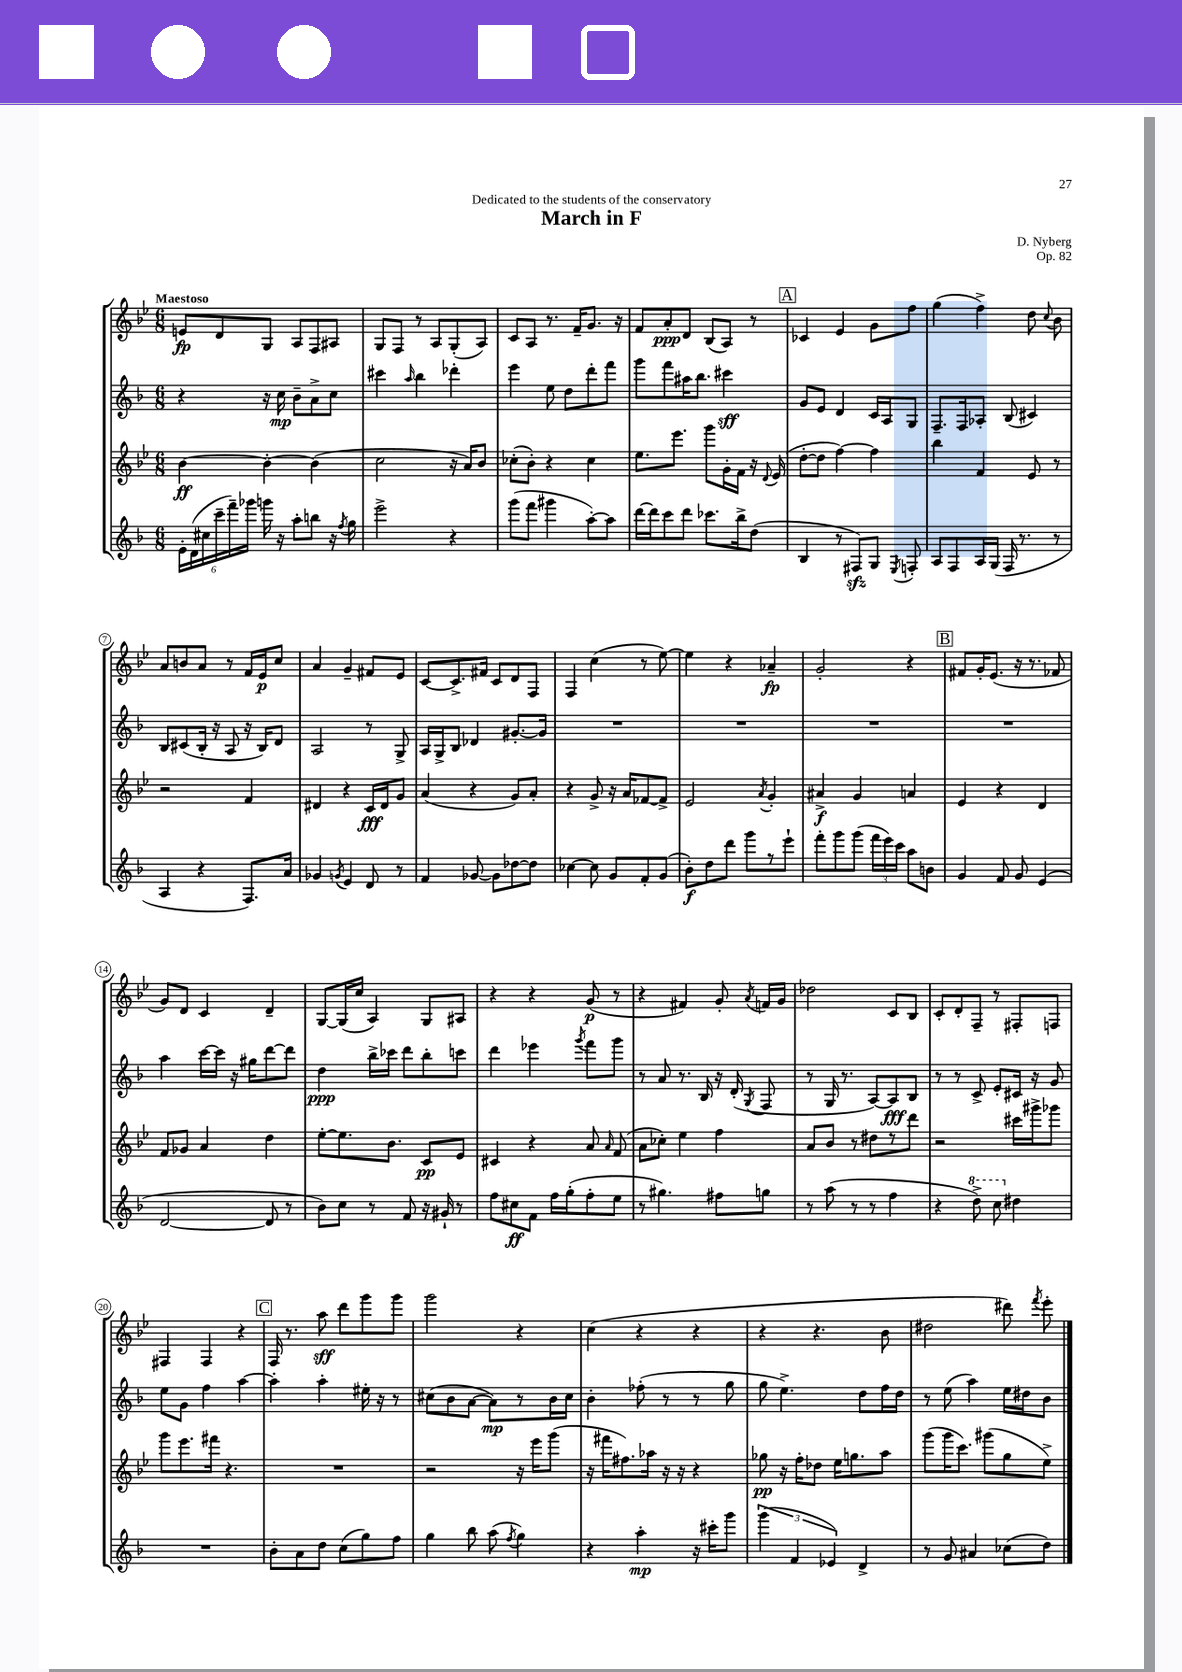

**kern	**kern	**kern	**kern
*staff4	*staff3	*staff2	*staff1
*clefG2	*clefG2	*clefG2	*clefG2
*k[b-]	*k[b-e-]	*k[b-]	*k[b-e-]
*M6/8	*M6/8	*M6/8	*M6/8
24e'	[4b-	4r	8e
(24d	.	.	.
24cc#	.	.	.
24ccc~	.	.	8d
24fff~)	.	.	.
24ggg-	.	.	.
16ggg	4b-'_	16r	8G
16r	.	16cc	.
8aa'	.	8b-~	8A
8bb	(4b-]	8a^	8F
16r	.	8cc	8A#
8qff	.	.	.
16gg	.	.	.
=	=	=	=
2eee^	2cc	4ccc#	8G
.	.	.	8F
.	.	16qqaa	.
.	.	4bb-	8r
.	.	.	8A
4r	16r	4ddd-'	(8G'
.	16a)	.	.
.	8b-	.	8A)
=	=	=	=
(8ggg	(8cc-'	4eee	8c
8fff	8b-')	.	8A
4ggg#	4r	8ee	8.r
.	.	8dd	.
.	.	.	16f~
[8aa')	4cc-	8ddd'	8.g
8aa]	.	8fff	.
.	.	.	16r
=	=	=	=
[16ddd	8.ee-	8ggg	8f
16ddd]	.	.	.
8ccc	.	8fff	8a'
.	8.eee-	.	.
8ddd	.	16aa#	8d
.	.	8.bb-	.
8.ccc-	8ggg	.	(8B-
.	16g'	4ccc#	8A)
16bb-^	16f	.	.
(8dd	16r	.	8r
.	8qqd	.	.
.	(16e-	.	.
=	=	=	=
4B-	[8dd'	8g	4c-
.	8dd]	8e	.
8r	[4ff)	4d	4e-
8F#)	.	.	.
8G	4ff]	16c	8g
.	.	16A	.
8qE	.	.	.
8F'	.	8G	8ff
=	=	=	=
8A	4bb-	8.F~	(4gg
8F	.	.	.
.	.	16F	.
16A	4f	8A-'	4ff^)
(16G	.	.	.
16F	.	(8B-	.
8.r	.	.	.
.	8e-	4c#)	8dd
.	.	.	8qqcc
8r	8r	.	8b-
=	=	=	=
4A	2r	8B-	8a
.	.	(8c#	8b
4r	.	16B-'	8a
.	.	16r	.
.	.	8A	8r
8.F)	4f	16r	16f
.	.	16B-)	16e-
.	.	8d	8cc
16a	.	.	.
=	=	=	=
4g-	4d#	2A	4a
8qg	.	.	.
4e	4r	.	4g~
8d	16c	8r	8f#
.	16d#	.	.
8r	8g	8G^	8e-
=	=	=	=
4f	(4a	16A	[8c
.	.	16G^	.
.	.	8B-	8.c^]
[8g-	4r	4d-	.
.	.	.	16f#
8g-]	.	.	8c
[8dd-	8g)	[8.g#'	8d
8dd-]	8a'	.	8F
.	.	16g#]	.
=	=	=	=
[4cc-	4r	2.r	4F
8cc-]	8g^	.	(4cc
8g	16r	.	.
.	16a	.	.
8f'	[8f-	.	8r
(8g	8f-^]	.	[8ee-)
=	=	=	=
8b-')	2e-	2.r	4ee-]
8dd	.	.	.
8ddd	.	.	4r
8ggg	.	.	.
.	8qa	.	.
8r	4g'	.	4a-~
8eee`	.	.	.
=	=	=	=
8fff'	4a#^	2.r	2g'
8ggg	.	.	.
(8ggg	4g	.	.
24fff	.	.	.
24eee)	.	.	.
24ccc	.	.	.
8aa	4a	.	4r
8b	.	.	.
=	=	=	=
4g	4e-	2.r	8f#
.	.	.	16g'
.	.	.	(8.e-
8f	4r	.	.
8g	.	.	16r
.	.	.	8.r
(4e	4d	.	.
.	.	.	8f-
=	=	=	=
[2d	8f	4aa	8g)
.	8g-	.	8d
.	4a	[16ccc	4c
.	.	16ccc]	.
.	.	16r	.
.	.	16gg#	.
8d]	4dd	[8ddd	4d~
8r	.	8ddd]	.
=	=	=	=
8b-)	[8ee-'	4dd	[8G
8cc	8.ee-]	.	(16G]
.	.	.	16cc
8r	.	16bb-^	4A)
.	8.b-	16ccc-	.
8f	.	8ddd	.
16r	8c	8bb-'	8G
16g#`	.	.	.
8r	8e-	8ccc	8A#
=	=	=	=
8ff	4c#	4ddd	4r
8cc#	.	.	.
8f	4r	4eee-	4r
16ff	.	.	.
(16gg'	.	.	.
.	.	8qggg	.
8ff'	8a	8fff	(8g
.	16qqa	.	.
8ee	(8f	8ggg	8r
=	=	=	=
8r	8a	8r	4r
4.gg#)	8cc-')	8a	.
.	4ee-	8.r	4f#)
.	.	16B-	.
8ff#	4ff	16r	8g'
.	.	(16d'	.
.	.	8qG	8qa
8gg	.	8F	16f
.	.	.	16g
=	=	=	=
8r	8a	8r	2dd-
(8aa	8b-	16G	.
.	.	8.r	.
8r	8r	.	.
8r	8dd#	[8A)	.
4ff	8r	8A]	8c
.	8ddd	8B-	8B-
=	=	=	=
4r	2r	8r	8c'
.	.	8r	8d'
8ddd^)	.	8c^	8F~
8ccc	.	8e'	8r
4dd#	16ccc#	16c#	8F#'
.	16ggg#^	16r	.
.	8ggg-	8g	8F
=	=	=	=
2.r	8ggg	8ee	4F#
.	8.eee-	8g	.
.	.	4ff	4F#
.	16fff#	.	.
.	4.r	.	.
.	.	[4aa	4r
=	=	=	=
8b-'	2.r	4aa']	16F
.	.	.	8.r
8a	.	.	.
8dd	.	4aa'	8aa
(8cc	.	.	8ddd
8gg)	.	16ee#'	8ggg
.	.	16r	.
8ff	.	8r	8ggg
=	=	=	=
4gg	2r	(8cc#	2ggg
.	.	8b-	.
8bb-	.	[8a	.
(8aa	.	8a])	.
8qff	.	.	.
4gg)	16r	8r	4r
.	16eee-	.	.
.	(8ggg	16b-	.
.	.	16cc#	.
=	=	=	=
4r	16r	4b-'	(4cc
.	16fff#	.	.
.	8.ff#)	.	.
4aa'	.	(8ff-'	4r
.	16aa-	.	.
.	16r	8r	.
.	16r	.	.
16r	4r	8r	4r
16ccc#'	.	.	.
8ggg	.	8gg	.
=	=	=	=
(6ggg	8gg-	8gg	4r
.	16r	4.ee^)	.
6f	.	.	.
.	16ff'	.	.
.	8dd-	.	4.r
6e-)	.	.	.
.	16ee-	.	.
.	8.gg	.	.
4d^	.	8dd	.
.	8aa	16ff	8b-
.	.	16dd	.
=	=	=	=
8r	(8ggg	8r	2dd#
8g	16ggg	(8ee	.
.	8.ccc)	.	.
4a#	.	4aa)	.
.	(8ggg#	.	.
(8cc-	8gg	16ee	8ddd#)
.	.	16dd#	.
.	.	.	8qfff
8dd)	8ee-^)	8b-	8eee-'
==	==	==	==
*-	*-	*-	*-
